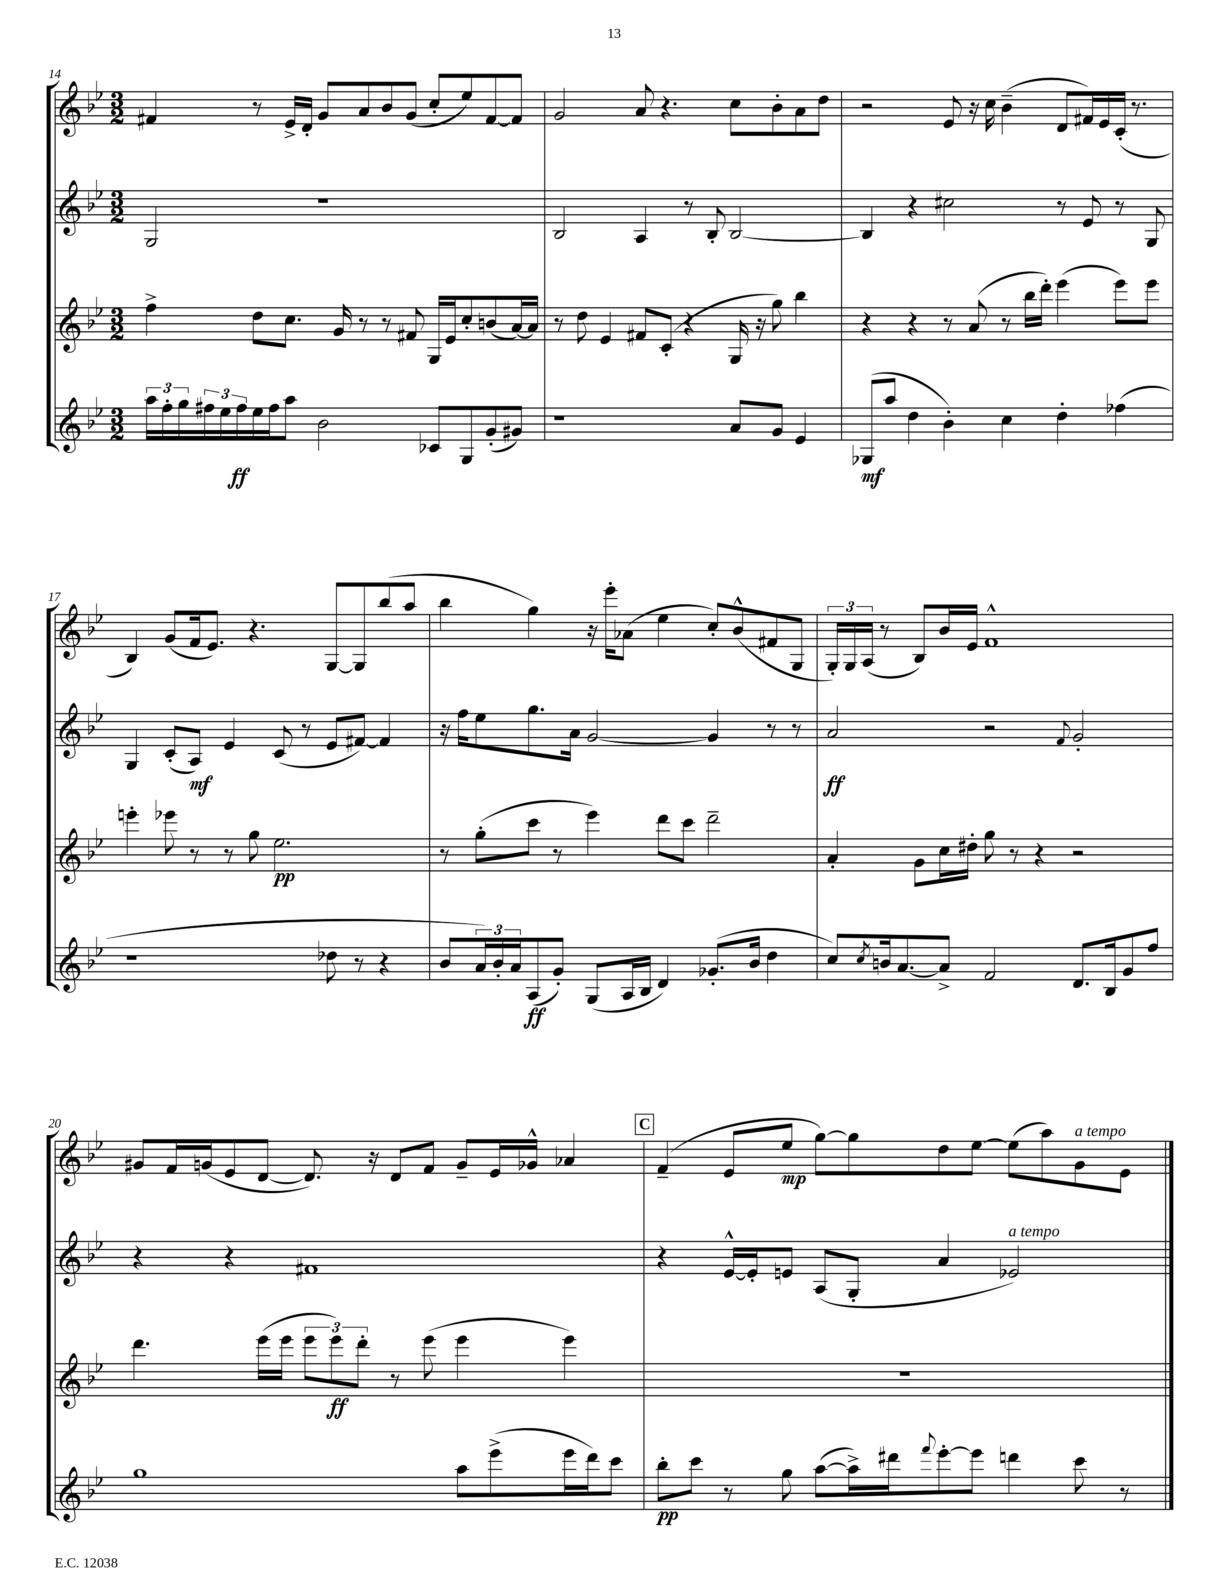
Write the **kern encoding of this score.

**kern	**kern	**kern	**kern
*staff4	*staff3	*staff2	*staff1
*clefG2	*clefG2	*clefG2	*clefG2
*k[b-e-]	*k[b-e-]	*k[b-e-]	*k[b-e-]
*M3/2	*M3/2	*M3/2	*M3/2
24aa\LL	4ff^\	2G/	4f#/
24ff'\	.	.	.
24gg\	.	.	.
24ff#\	.	.	.
24ee-\	.	.	.
24ff#\	.	.	.
16ee-\	8dd\L	.	8r
16ff#\J	.	.	.
8aa\J	8.cc\J	.	16e-^/LL
.	.	.	16d'/JJ
2b-\	.	1r	8g/L
.	16g/	.	.
.	8r	.	8a/
.	8r	.	8b-/
.	8f#/	.	(8g/J
8c-/L	16G/LL	.	8cc'/L
.	16e-/J	.	.
8G/	8cc'/	.	8ee-/)
(8g'/	(8b/	.	[8f#/
8g#/J)	[16a/L)	.	8f#/]J
.	16a/]JJ	.	.
=	=	=	=
1r	8r	2B-/	2g/
.	8dd\	.	.
.	4e-/	.	.
.	8f#/L	4A/	8a/
.	(8c'/J	.	4.r
.	4r	8r	.
.	.	8B-'/	.
8a/L	16G/	[2B-/	8cc\L
.	16r	.	.
8g/J	8gg\)	.	8b-'\
4e-/	4bb-\	.	8a\
.	.	.	8dd\J
=	=	=	=
(8G-/L	4r	4B-/]	2r
8aa/J	.	.	.
4dd\	4r	4r	.
4b-'\)	8r	2cc#\	8e-/
.	(8a/	.	16r
.	.	.	16cc\
4cc\	8r	.	(4b-~\
.	16bb-\LL	.	.
.	16ddd'\JJ)	.	.
4dd'\	(4eee-\	8r	8d/L
.	.	8e-/	16f#/L)
.	.	.	16e-/
(4ff-\	8eee-\L)	8r	(16c'/JJ
.	.	.	8.r
.	8eee-\J	8G/	.
=	=	=	=
1r	4eee'\	4G/	4B-/)
.	8eee-\	(8c'/L	(8g/L
.	8r	8A/J)	16f/k
.	.	.	8.e-/J)
.	8r	4e-/	.
.	8gg\	.	4.r
.	2.ee-\	(8c/	.
.	.	8r	.
8dd-\	.	8e-/L	[8G/L
8r	.	[8f#/J)	8G/]
4r	.	4f#/]	(8bb-/
.	.	.	8aa/J
=	=	=	=
8b-/L	8r	16r	4bb-\
.	.	16ff\LK	.
24a/L)	(8gg'\L	8ee-\	.
24b-'/	.	.	.
24a/J	.	.	.
(8A/	8ccc\J	8.gg\	4gg\)
8g'/J)	8r	.	.
.	.	16a\Jk	.
(8G/L	4eee-\)	[2g/	16r
.	.	.	16eee-'\LK
16A/L	.	.	(8a-\J
16B-/JJ	.	.	.
4d/)	8ddd\L	.	4ee-\
.	8ccc\J	.	.
(8.g-'/L	2ddd~\	4g/]	8cc'/L)
.	.	.	(8b-^^/
16b-/Jk	.	.	.
4dd\	.	8r	8f#/
.	.	8r	8G/J
=	=	=	=
8cc/L)	4a'/	2a/	24G'/LL)
.	.	.	24G/
.	.	.	(24A/JJ
8qcc/	.	.	.
16b/k	.	.	8r
[8.a/	.	.	.
.	8g\L	.	8B-/L)
8a^/]J	16cc\L	.	16b-/L
.	16dd#'\JJ	.	16e-/JJ
2f/	8gg\	2r	1f^^
.	8r	.	.
.	4r	.	.
.	.	8qqf/	.
8.d/L	2r	2g'/	.
16B-/k	.	.	.
8g/	.	.	.
8ff/J	.	.	.
=	=	=	=
1gg	4.ddd\	4r	8g#/L
.	.	.	16f/L
.	.	.	(16g/J
.	.	4r	8e-/
.	(16eee-\LL	.	[8d/J
.	16eee-\JJ	.	.
.	12eee-\L	1f#	8.d/])
.	12eee-\)	.	.
.	12ddd'\J	.	.
.	.	.	16r
.	8r	.	8d/L
.	(8eee-\	.	8f/J
8aa\L	4eee-\	.	8g~/L
(8eee-^\	.	.	16e-/L
.	.	.	16g-^^/JJ
16eee-\L	4eee-\)	.	4a-/
16ddd\J)	.	.	.
8ccc\J	.	.	.
=	=	=	=
8bb-'\L	1.r	4r	(4f~/
8ccc\J	.	.	.
8r	.	[16e-^^/LL	8e-/L
.	.	16e-'/]J	.
8gg\	.	8e/J	8ee-/J
([8aa\L	.	(8A/L	[8gg\L)
16aa^\]L)	.	8G'/J	8gg\]
16ddd#\J	.	.	.
8qqfff/	.	.	.
[8eee-'\	.	4a/	8dd\
8eee-\]J	.	.	[8ee-\J
4ddd\	.	2e-/)	(8ee-\]L
.	.	.	8aa\)
8ccc\	.	.	8g\
8r	.	.	8e-\J
==	==	==	==
*-	*-	*-	*-
